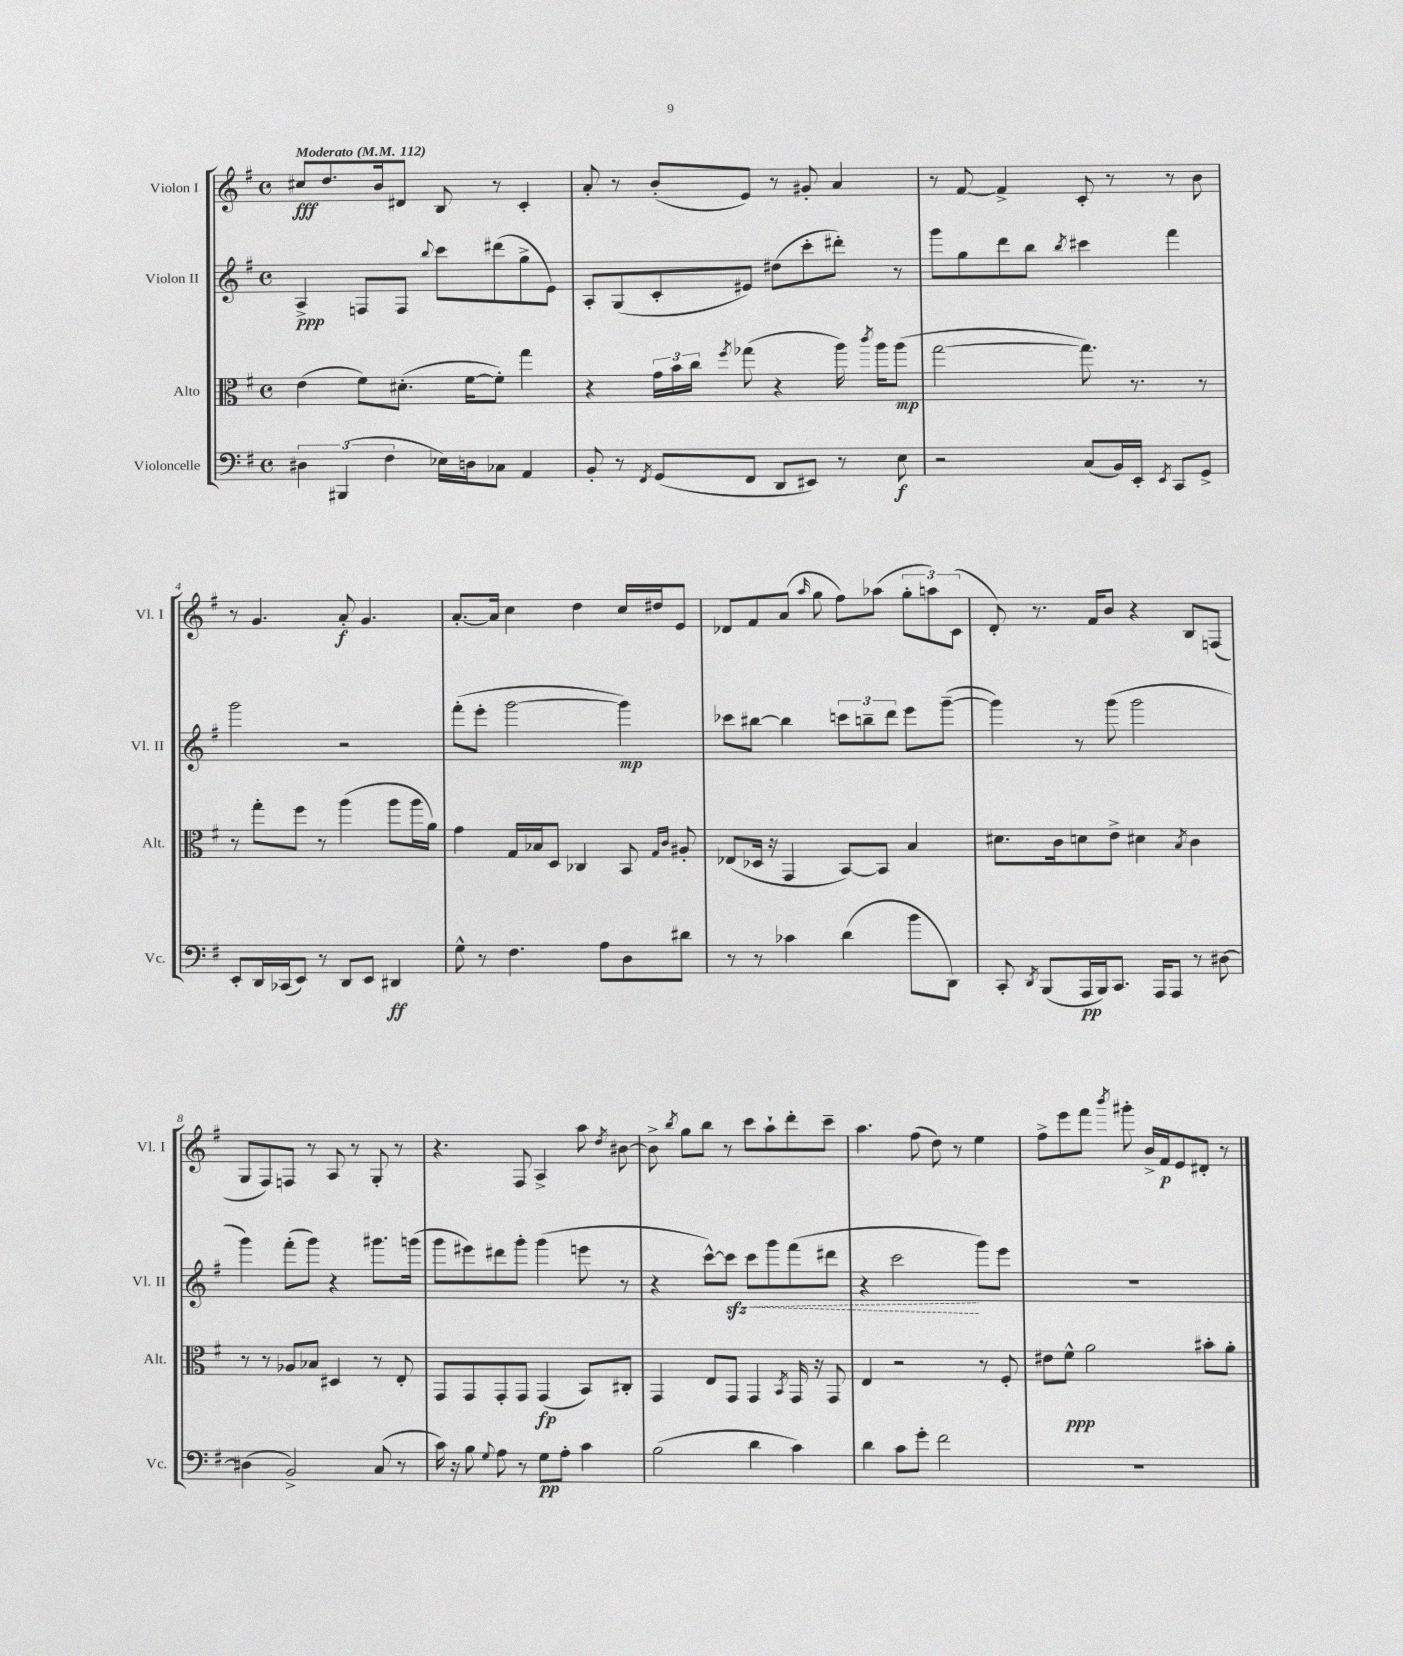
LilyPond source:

<<
\new StaffGroup <<
\new Staff = "s0" \with { instrumentName = "Violon I" shortInstrumentName = "Vl. I" } {
    \clef treble \key g \major \defaultTimeSignature \time 4/4 \tempo "Moderato" 4 = 112
    \autoBeamOff cis''8[\fff d''8. b'16 dis'8] b8 r8 c'4-. |
    a'8-. r8 b'8[-.( e'8]) r8 gis'8-. a'4 |
    r8 fis'8~ fis'4-> c'8-. r8 r8 b'8 |
    r8 g'4. a'8-.\f g'4. |
    a'8.[~-. a'16] c''4 d''4 c''16[ dis''16 e'8] |
    des'8[ fis'8 a'8]( \grace { a''16 } g''8 fis''8[) aes''8]( \tuplet 3/2 { g''8[-. a''8) c'8]( } |
    d'8-.) r8. fis'16[ b'8] r4 b8[ f8]( |
    g8[ fis8) f8] r8 a8 r8 g8-. r8 |
    r4. fis8 a4-> a''8 \acciaccatura { d''8 } bis'8~ |
    bis'8-> \acciaccatura { b''8 } g''8[ b''8] r8 c'''8[ a''8-! d'''8-. c'''8]-- |
    a''4. fis''8( d''8) r8 e''4 |
    fis''8[-> e'''8 fis'''8] \acciaccatura { b'''8 } gis'''8-. b'16[-> fis'16\p e'8 dis'8]-. r8 \bar "|." |
}
\new Staff = "s1" \with { instrumentName = "Violon II" shortInstrumentName = "Vl. II" } {
    \clef treble \key g \major \defaultTimeSignature \time 4/4
    \autoBeamOff a4->\ppp f8[ f8] \appoggiatura { b''8 } c'''8[ dis'''8( g''8-> e'8]) |
    a8[-. g8( c'8-. eis'8]) dis''8[( c'''8-. dis'''8]-.) r8 |
    g'''8[ g''8 d'''8 b''8] \acciaccatura { b''8 } cis'''4 fis'''4 |
    g'''2 r2 |
    fis'''8[-.( e'''8]-. g'''2~ g'''4\mp) |
    ces'''8[ bis''8]~ bis''4 \tuplet 3/2 { c'''8[ b''8-- d'''8] } e'''8[ g'''8]~--( |
    g'''4) r8 g'''8( g'''2 |
    g'''4) fis'''8[-.( g'''8]) r4 gis'''8.[ g'''16]( |
    g'''8[ eis'''8) dis'''8 g'''8]-. g'''4( e'''8 r8 |
    r4 c'''8[~-^) \once \override Hairpin.style = #'dashed-line c'''8]\sfz\< c'''8[ g'''8 fis'''8( dis'''8] |
    r4 c'''2\! g'''8[) e'''8] |
    R1 \bar "|." |
}
\new Staff = "s2" \with { instrumentName = "Alto" shortInstrumentName = "Alt." } {
    \clef alto \key g \major \defaultTimeSignature \time 4/4
    \autoBeamOff e'4( fis'8[) dis'8.]-.( fis'16[~ fis'8]-.) g''4 |
    r4 \tuplet 3/2 { g'16[ b'16 c''16] } \acciaccatura { fis''8 } ges''8( r4 a''16) \acciaccatura { c'''8 } a''16[ a''8]\mp( |
    g''2~ g''8.) r8. r8 |
    r8 g''8[-. fis''8] r8 a''4( a''8[ a''16 a'16]) |
    g'4 g16[ bes16 d8] ces4 b,8 \grace { g16[ c'16] } ais8-. |
    ees8[( des16] r16 g,4 b,8[~) b,8] b4 |
    dis'8.[ c'16 d'8 e'8]-> dis'4 \acciaccatura { b8 } c'4 |
    r8 r8 aes8[ bes8] dis4 r8 e8-. |
    g,8[ g,8 g,8-. g,8] g,4\fp( b,8[) cis8]-. |
    g,4 e8[ g,8] g,4 \acciaccatura { b,8 } g,16 r16 g,8 |
    e4 r2 r8 fis8-. |
    eis'8[ fis'8]-^\ppp a'2 bis'8[-. a'8]-. \bar "|." |
}
\new Staff = "s3" \with { instrumentName = "Violoncelle" shortInstrumentName = "Vc." } {
    \clef bass \key g \major \defaultTimeSignature \time 4/4
    \autoBeamOff \tuplet 3/2 { dis4 bis,,4( fis4 } ees16[) d16 ces8] a,4 |
    b,8-. r8 \acciaccatura { fis,8 } g,8[( fis,8] d,8[ eis,8]) r8 e8\f |
    r2 c8[( b,16) e,16]-. \acciaccatura { e,8 } c,8[ g,8]-> |
    e,8[-. d,16 ces,16( e,8]) r8 d,8[ e,8] dis,4\ff |
    g8-^ r8 fis4. a8[ d8 dis'8] |
    r8 r8 ces'4 d'4( b'8[ d,8]) |
    c,8-. \acciaccatura { d,8 } b,,8[( a,,16\pp b,,16) c,8.] a,,16[ a,,8] r8 dis8~ |
    dis4( b,2->) c8( r8 |
    c'16) r16 b8 \appoggiatura { g8 } a8 r8 g8[\pp a8]-. c'4 |
    b2( d'4 c'4) |
    d'4 c'8[ g'8]-. fis'2 |
    R1 \bar "|." |
}
>>
>>
